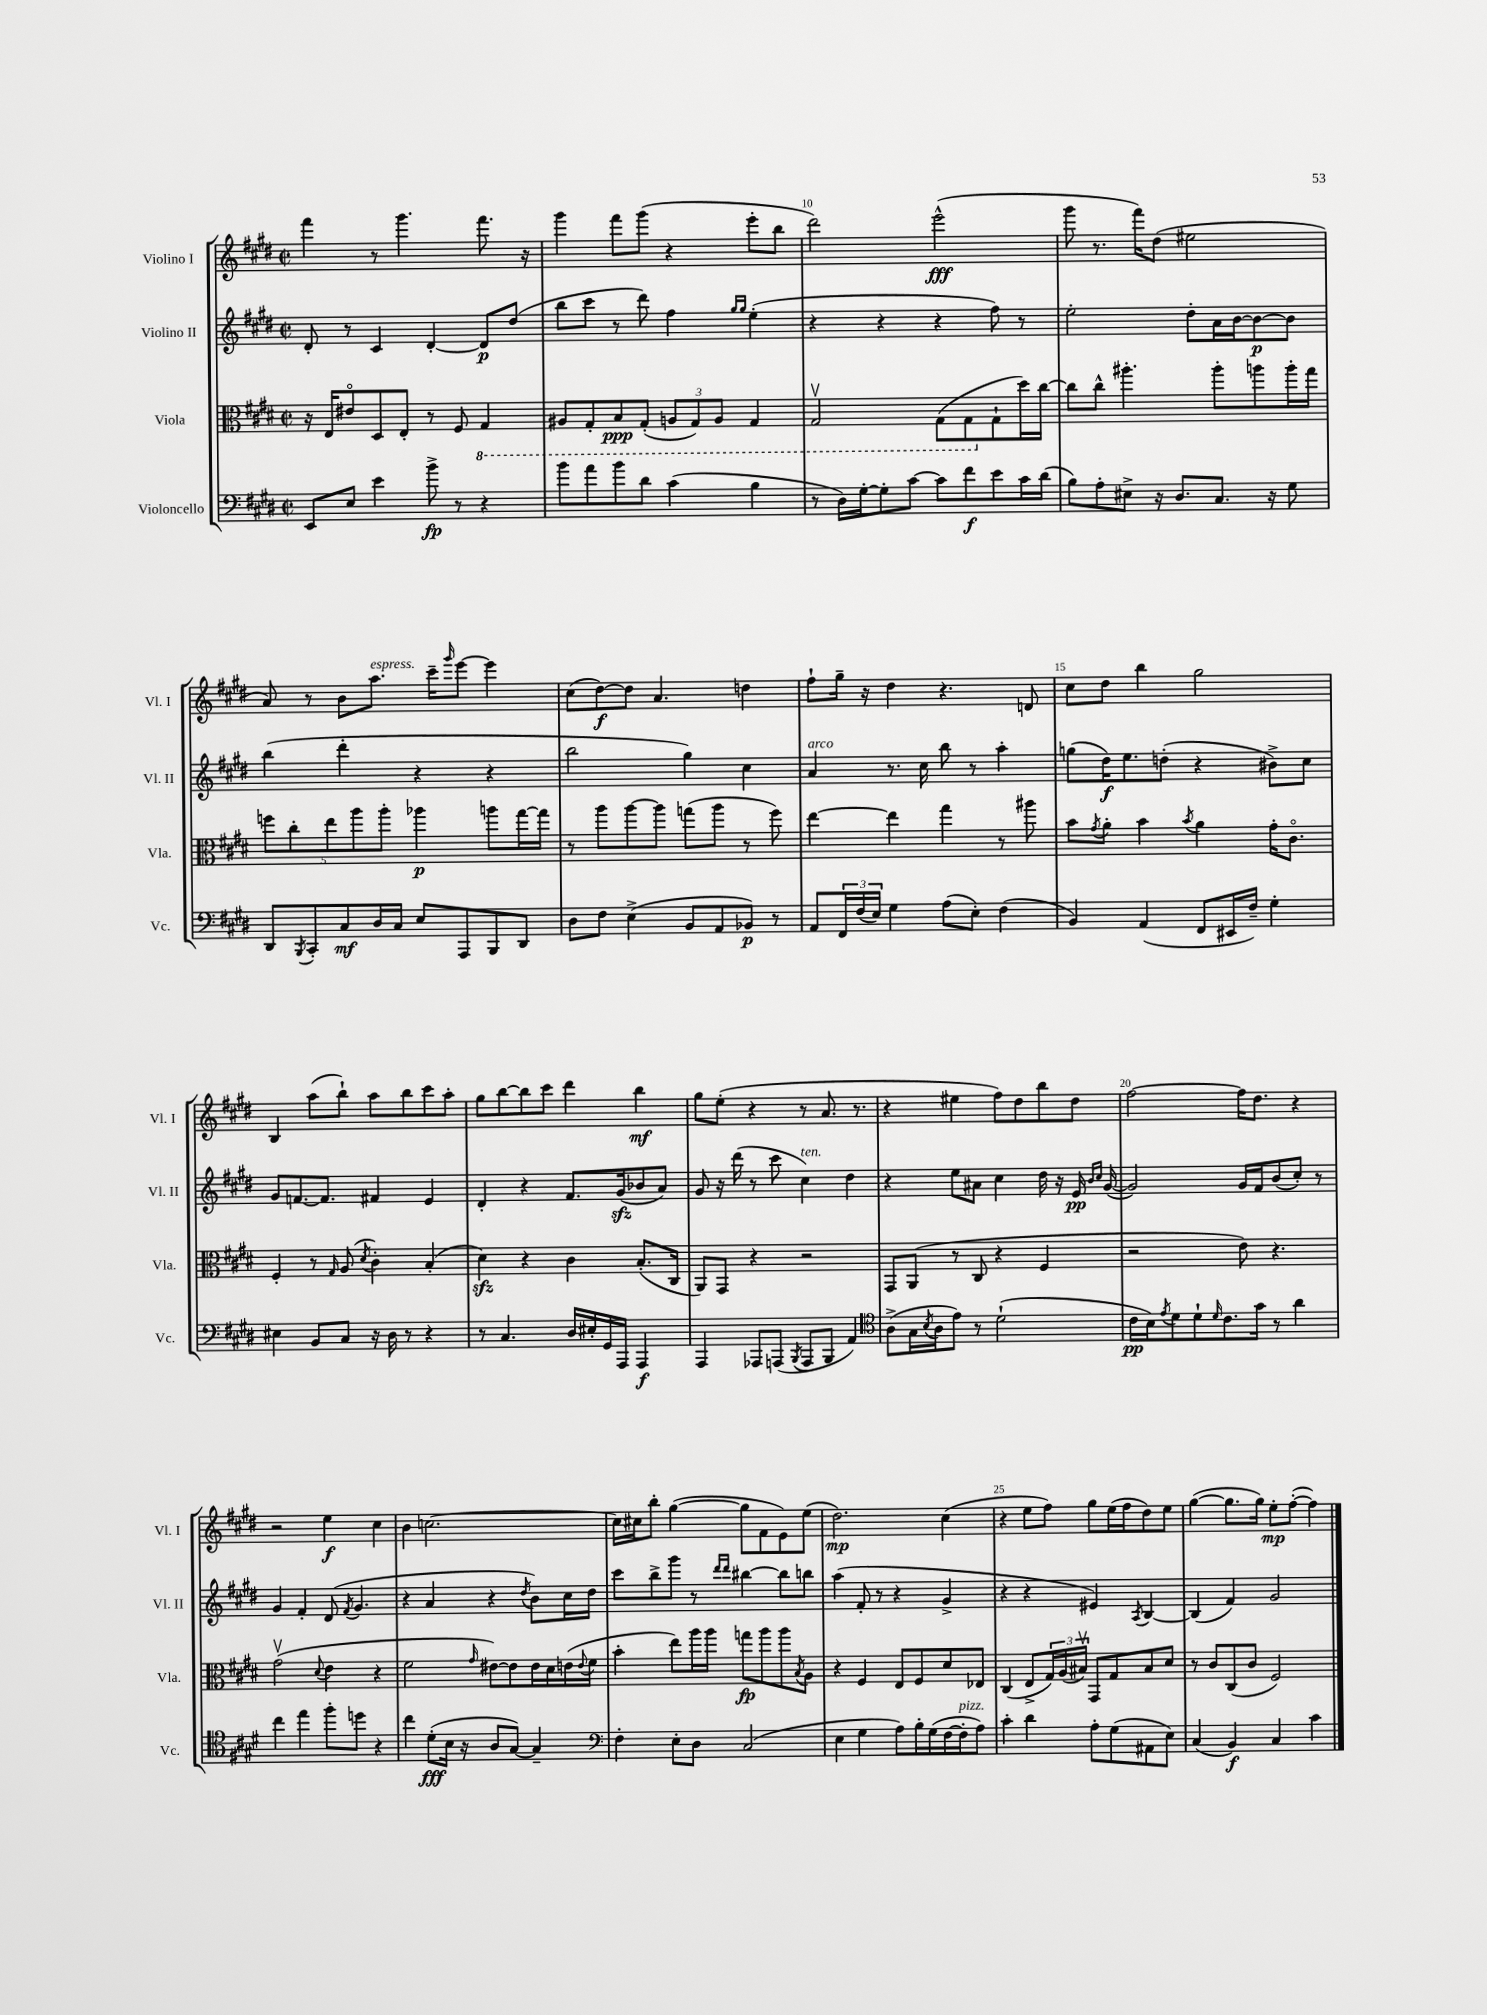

**kern	**kern	**kern	**kern
*staff4	*staff3	*staff2	*staff1
*clefF4	*clefC3	*clefG2	*clefG2
*k[f#c#g#d#]	*k[f#c#g#d#]	*k[f#c#g#d#]	*k[f#c#g#d#]
*M2/2	*M2/2	*M2/2	*M2/2
*met(c|)	*met(c|)	*met(c|)	*met(c|)
8EE	16r	8d#'	4fff#
.	16E	.	.
8E	8e#o	8r	.
4e	8D#	4c#	8r
.	8E'	.	4.ggg#
8b^	8r	[4d#'	.
8r	8F#	.	.
4r	4GG#	8d#]	8.fff#
.	.	(8dd#	.
.	.	.	16r
=	=	=	=
8b	8AA#	8bb	4ggg#
8a	8GG#'	8ccc#	.
8b	8BB	8r	8fff#
8d#	(8GG#'	8ddd#)	(8ggg#
(4c#	12AA	4ff#	4r
.	12GG#)	.	.
.	12AA	.	.
.	.	16qqgg#	.
.	.	16qqgg#	.
4B	4GG#	(4ee'	8eee'
.	.	.	8bb
=	=	=	=
8r	2GG#v	4r	2ddd#)
16D#)	.	.	.
[16G#'	.	.	.
8G#']	.	4r	.
[8c#	.	.	.
8c#]	(8GG#	4r	(2eee^^
8f#	8GG#	.	.
8e	8G#`	8ff#)	.
16c#	16dd#)	8r	.
(16d#	[16cc#	.	.
=	=	=	=
8B)	8cc#]	2ee'	8ggg#
8A'	8cc#^^	.	8.r
8E#^	4.aa#'	.	.
.	.	.	16fff#)
16r	.	.	(8dd#
8.D#	.	.	.
.	.	8dd#'	2ee#
8.C#	8aa#'	16a	.
.	.	[16b	.
.	8aa	8b_	.
16r	.	.	.
8G#	16aa'	8b]	.
.	16gg#	.	.
=	=	=	=
8DD#	10ff	(4bb	8a)
.	10cc#'	.	.
8qBBB	.	.	.
8CC#'	.	.	8r
.	10ee	.	.
8C#	.	4ddd#'	8b
.	10aa	.	.
16D#	.	.	8.aa
.	10aa'	.	.
16C#	.	.	.
8E	4aa-	4r	.
.	.	.	16ccc#~
.	.	.	16qqggg#
8AAA	.	.	[8eee
8BBB	8aa	4r	4eee]
8DD#	[16gg#	.	.
.	16gg#]	.	.
=	=	=	=
8D#	8r	2bb	(8cc#
8F#	8aa	.	[8dd#)
(4E^	[8aa	.	8dd#]
.	8aa]	.	4.a
8BB	(8gg	4gg#)	.
8AA	8aa	.	.
8BB-)	8r	4cc#	4dd
8r	8ff#)	.	.
=	=	=	=
8AA	[4ee	4a	8ff#`
24FF#	.	.	16gg#~
(24F#	.	.	.
.	.	.	16r
24E)	.	.	.
4G#	4ee]	8.r	4dd#
.	.	16cc#	.
(8A	4gg#	8bb	4.r
8E')	.	8r	.
(4F#	8r	4aa'	.
.	8aa#	.	8d
=	=	=	=
4BB)	8b	(8gg	8cc#
.	8qg#	.	.
.	8a'	16dd#)	8dd#
.	.	8.ee	.
(4AA	4b	.	4bb
.	.	(8dd'	.
.	8qb	.	.
8FF#	4a	4r	2gg#
16EE#	.	.	.
16F#~)	.	.	.
4G#'	16g#'	8b#^)	.
.	8.c#o	.	.
.	.	8cc#	.
=	=	=	=
4E#	4F#'	8g#	4B
.	.	[8.f	.
8BB	8r	.	(8aa
.	.	8.f]	.
.	16qqG#	.	.
8C#	(8A	.	8bb`)
.	8qd#	.	.
16r	4c#')	4f#	8aa
16D#	.	.	.
8r	.	.	8bb
4r	(4B'	4e	8ccc#
.	.	.	8aa'
=	=	=	=
8r	4d#)	4d#'	8gg#
4.C#	.	.	[8bb
.	4r	4r	8bb]
.	.	.	8ccc#
16D#	4c#	8.f#	4ddd#
16E#'	.	.	.
16GG#	.	.	.
16AAA	.	(16g#	.
4AAA	(8.B'	8b-	4bb
.	.	8a)	.
.	16C#	.	.
=	=	=	=
4AAA	8AA)	8g#	8gg#
.	8GG#	16r	(8ee'
.	.	(16ddd#	.
8AAA-	4r	8r	4r
(8AAA	.	8ccc#	.
8qBBB	.	.	.
8AAA	2r	4cc#)	8r
8BBB	.	.	8.a
4AA)	.	4dd#	.
.	.	.	8.r
=	=	=	=
*clefC4	*	*	*
(8A^	8GG#	4r	4r
16G#	(8AA	.	.
8qB	.	.	.
16A	.	.	.
8e)	8r	8ee	4ee#
8r	8C#	8a#	.
(2d#`	4r	4cc#	8ff#)
.	.	.	8dd#
.	4F#	16dd#	8bb
.	.	16r	.
.	.	16e	8dd#
.	.	16qqb	.
.	.	16qqcc#	.
.	.	([16g#	.
=	=	=	=
16c#	2r	2g#])	[2ff#
16B)	.	.	.
8qe	.	.	.
8d#	.	.	.
8d#`	.	.	.
16qqd#	.	.	.
8.c#	.	.	.
.	8e)	16g#	16ff#]
16g#	.	16f#	8.dd#
8r	4.r	(8b	.
4a	.	8cc#')	4r
.	.	8r	.
=	=	=	=
4cc#	(2g#v	4g#	2r
4ee	.	4f#'	.
.	8qqd#	.	.
8ff#'	4e	(8d#	4ee
.	.	8qf#	.
8dd	.	4.g#	.
4r	4r	.	4cc#
=	=	=	=
4cc#	2f#	4r	4b
(8d#'	.	4a	[2.cc
16B	.	.	.
16r	.	.	.
.	16qqg#	.	.
8A	[8e#)	4r	.
[8G#)	8e#]	.	.
.	.	8qdd#	.
4G#~]	16e#	8b)	.
.	16d#	.	.
.	(16e	16cc#	.
.	8qqe	.	.
.	16f#	16dd#	.
=	=	=	=
*clefF4	*	*	*
4F#'	4b'	8ccc#	16cc]
.	.	.	16cc#
.	.	8bb^	8bb'
8E'	8ee)	8ggg#	([4gg#
8D#	16aa	8r	.
.	16aa	.	.
.	.	16qqddd#	.
.	.	16qqddd#	.
(2C#	8gg	[4bb#	8gg#]
.	8aa	.	8f#
.	8aa	8bb#]	8e)
.	8qB	.	.
.	8A	8bb	(8ee
=	=	=	=
4E	4r	(4aa	2.dd#)
4G#	4F#	8f#'	.
.	.	8r	.
8A)	8E	4r	.
16B'	8F#	.	.
(16G#	.	.	.
[16F#	8d#	4g#^	(4cc#
16F#']	.	.	.
8A)	8E-	.	.
=	=	=	=
4c#'	(4C#	4r	4r
4d#	8E^	4r	8ee
.	24G#)	.	8ff#)
.	(24A	.	.
.	24B#v)	.	.
8A'	8GG#	4e#)	8gg#
(8G#	8G#	.	(16ee
.	.	.	16ff#
.	.	8qA	.
8AA#	8B#	[4B	8dd#)
8E)	8d#	.	8ee
=	=	=	=
(4C#	8r	(4B]	([4gg#
.	8c#	.	.
4BB)	(8C#	4f#)	8.gg#]
.	8c#	.	.
.	.	.	16gg#)
4C#	2F#)	2g#	8ee'
.	.	.	([8ff#'
4c#	.	.	4ff#])
==	==	==	==
*-	*-	*-	*-
